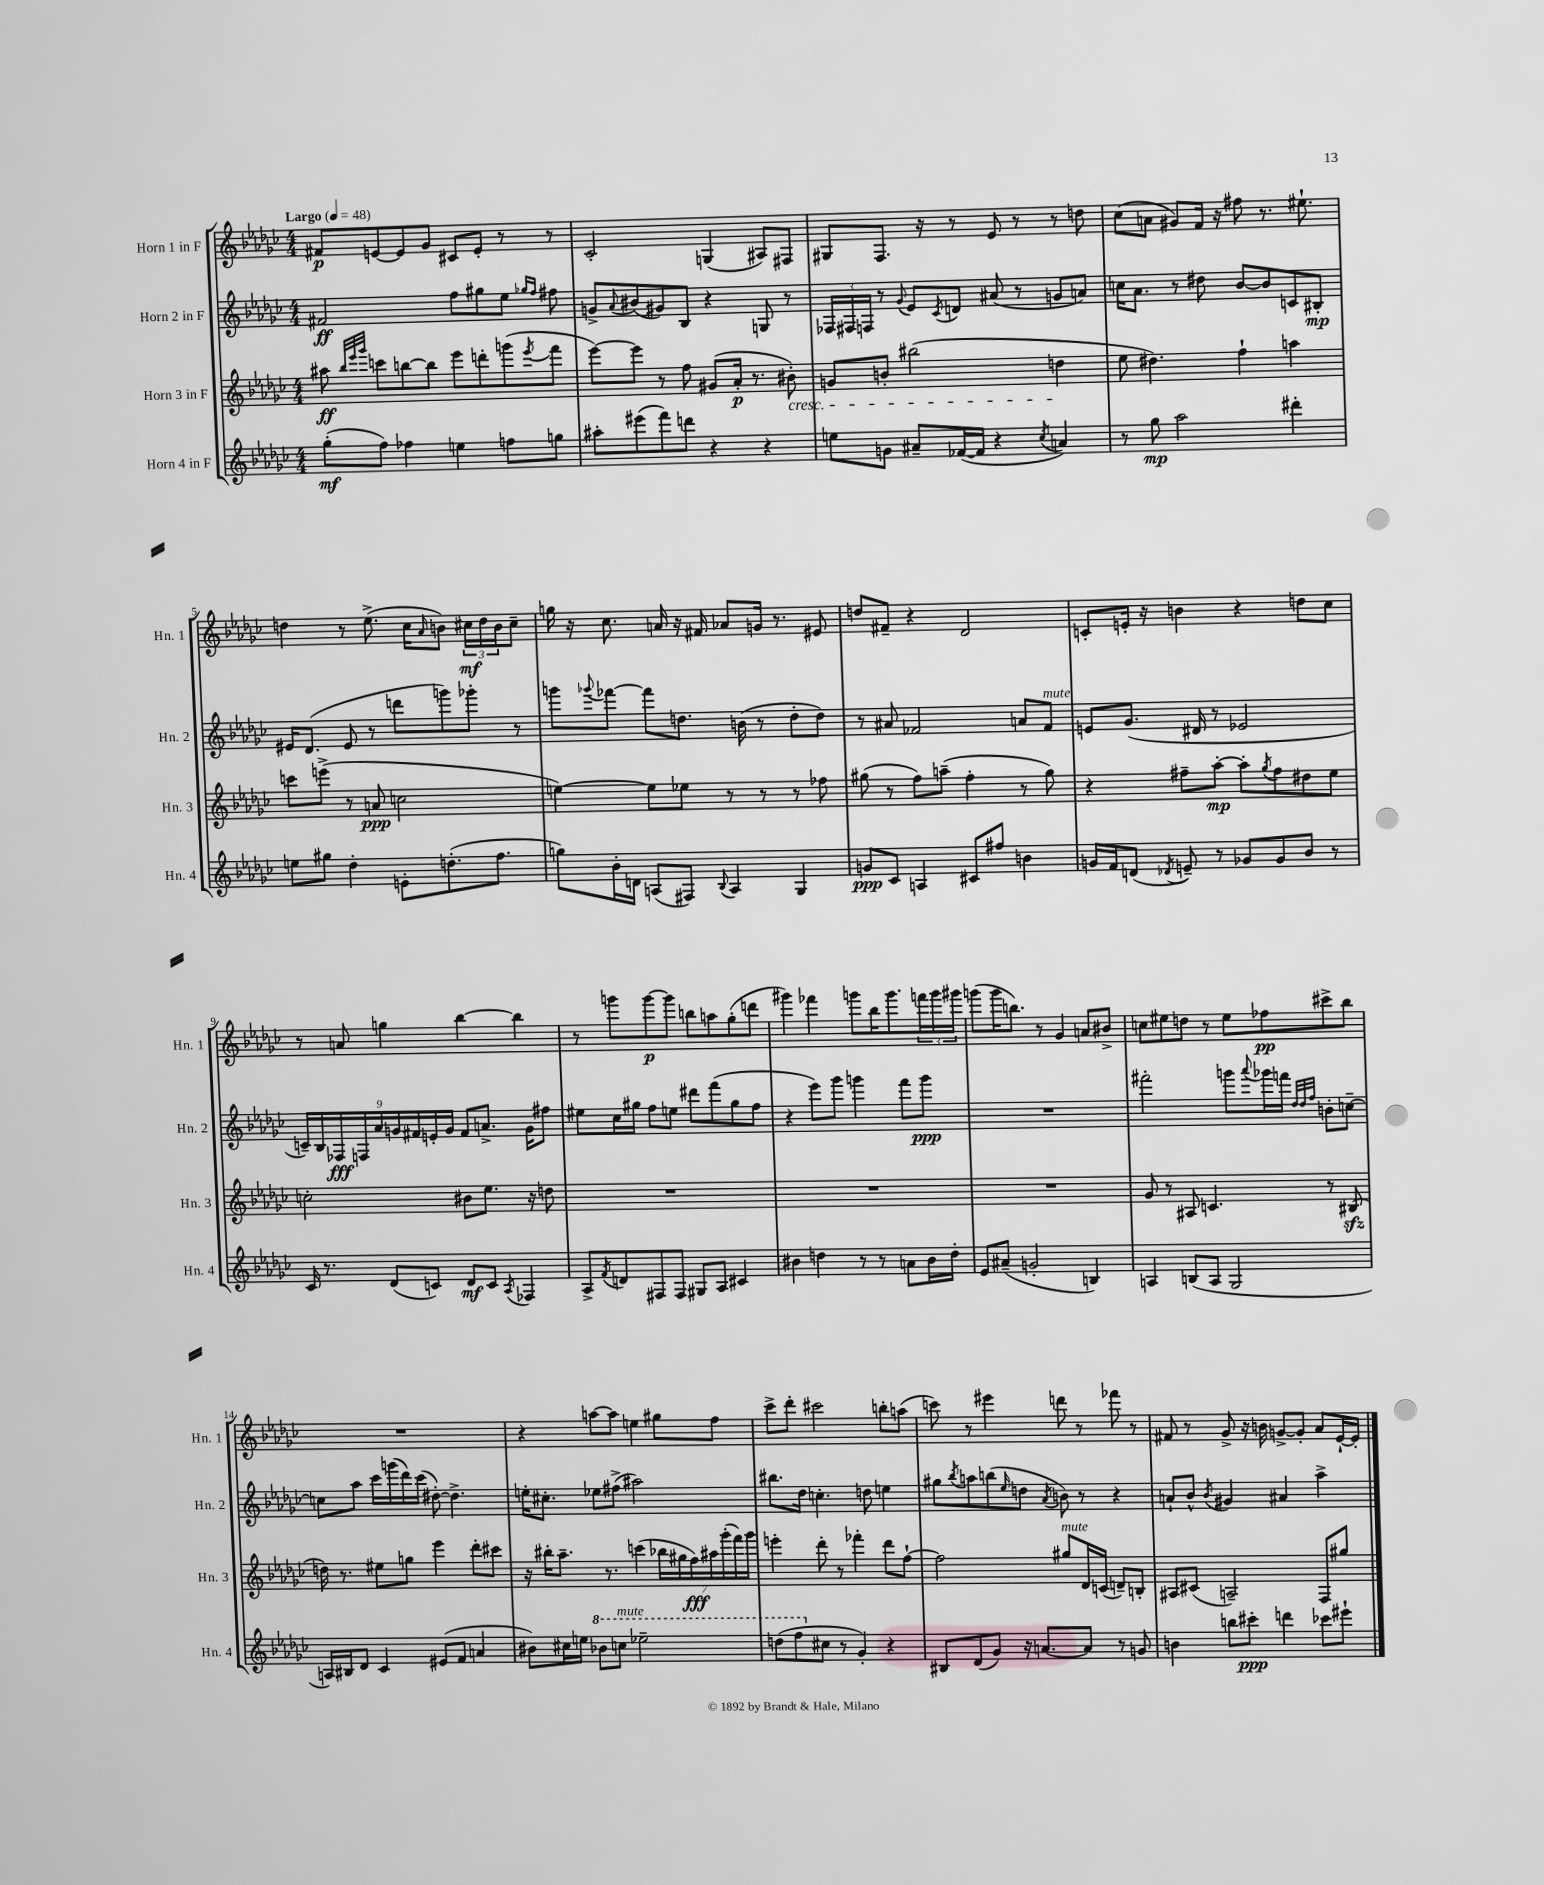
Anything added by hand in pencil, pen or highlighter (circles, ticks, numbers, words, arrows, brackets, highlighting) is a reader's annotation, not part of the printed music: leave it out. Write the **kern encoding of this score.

**kern	**dynam	**kern	**dynam	**kern	**dynam	**kern	**dynam
*part4	*part4	*part3	*part3	*part2	*part2	*part1	*part1
*staff4	*staff4	*staff3	*staff3	*staff2	*staff2	*staff1	*staff1
*I"Horn 4 in F	*	*I"Horn 3 in F	*	*I"Horn 2 in F	*	*I"Horn 1 in F	*
*I'Hn. 4	*	*I'Hn. 3	*	*I'Hn. 2	*	*I'Hn. 1	*
*clefG2	*	*clefG2	*	*clefG2	*	*clefG2	*
*k[b-e-a-d-g-c-]	*	*k[b-e-a-d-g-c-]	*	*k[b-e-a-d-g-c-]	*	*k[b-e-a-d-g-c-]	*
*M4/4	*	*M4/4	*	*M4/4	*	*M4/4	*
*MM48	*	*MM48	*	*MM48	*	*MM48	*
=1	=1	=1	=1	=1	=1	=1	=1
!	!	!	!	!	!	!LO:TX:a:B:t=Largo	!
(8gg-'\L	mf	8aa#X\	ff	2f#X/	ff	8f#X/L	p
.	.	32qqbb-/LLL	.	.	.	.	.
.	.	32qqeee-/	.	.	.	.	.
.	.	32qqggg-/JJJ	.	.	.	.	.
8ff\J)	.	8cccn\L	.	.	.	[8en/	.
4ff-X\	.	[8bbn\	.	.	.	8e/]	.
.	.	8bb\J]	.	.	.	8g-/J	.
4een\	.	8eee-\L	.	8ff\L	.	8c#X/L	.
.	.	8dddn'\	.	8gg#X\	.	8e'/J	.
8ffn\L	.	(8gggn\	.	8ee-\J	.	8r	.
.	.	.	.	16qqgg-X/LL	.	.	.
.	.	8qeee-/	.	16qqff/JJ	.	.	.
8ggn\J	.	8fff\J	.	8ff#X\	.	8r	.
=2	=2	=2	=2	=2	=2	=2	=2
8aa#X'\L	.	[8eee-\L)	.	8gn^/L	.	2c-'/	.
.	.	.	.	8qqa-/	.	.	.
(8eee#X\	.	8eee-\J]	.	(8b#X/	.	.	.
8fff\)	.	8r	.	8g#X/)	.	.	.
8dddn\J	.	8ff\	.	8B-/J	.	.	.
4r	.	(8g#X/L	.	4r	.	(4Gn/	.
.	.	16a-'/Jk	p	.	.	.	.
.	.	8.r	.	.	.	.	.
4r	.	.	.	8Gn/	.	8A#X/L)	.
!	!	!LO:TX:b:i:t=cresc.	!	!	!	!	!
.	.	8b#X'\)	.	8r	.	8F#X/J	.
=3	=3	=3	=3	=3	=3	=3	=3
8een\L	.	8gn/L	.	24F-X/LL	.	8G#X/L	.
.	.	.	.	24F#X/	.	.	.
.	.	.	.	24Fn/JJ	.	.	.
8gn\J	.	8bn'/J	.	8r	.	8.F/J	.
.	.	.	.	8qqg-/	.	.	.
8a#X~/L	.	(2bb#X\	.	8e-/L	.	.	.
.	.	.	.	.	.	16r	.
.	.	.	.	8qc-/	.	.	.
([16f-X/L	.	.	.	8dn/J	.	8r	.
16f-/JJ]	.	.	.	.	.	.	.
4r	.	.	.	(8a#X/	.	8e-/	.
.	.	.	.	8r	.	8r	.
8qcc-/	.	.	.	.	.	.	.
4an/)	.	4ddn\	.	8gn/L	.	8r	.
.	.	.	.	8an/J)	.	8ddn\	.
=4	=4	=4	=4	=4	=4	=4	=4
8r	.	8ee-\	.	16ccn\KL	.	(8cc-\L	.
.	.	.	.	8.a-\J	.	.	.
8gg-\	mp	4.dd#X\)	.	.	.	8an\J	.
2aa-\	.	.	.	8r	.	8g#X/L)	.
.	.	.	.	8dd#X\	.	16f/Jk	.
.	.	.	.	.	.	16r	.
.	.	4ff`\	.	[8b-/L	.	8ff#X\	.
.	.	.	.	8b-/]	.	8.r	.
4ddd#X'\	.	4aan\	.	8cn/	.	.	.
.	.	.	.	.	.	8.ee#X`\	.
.	.	.	.	8B#X'/J	mp	.	.
!!LO:LB:g=z
=5	=5	=5	=5	=5	=5	=5	=5
8een\L	.	8cccn\L	.	16e#X/KL	.	4ddn\	.
.	.	.	.	(8.d-/J	.	.	.
8gg#X\J	.	(8eeen^\J	.	.	.	.	.
4dd-'\	.	8r	.	8e#/	.	8r	.
.	.	8an/	ppp	8r	.	(8.ee-^\	.
8en'\L	.	2ccn\	.	8dddn\L	.	.	.
.	.	.	.	.	.	16cc-\KL	.
.	.	.	.	.	.	16qqa-/	.
(8.ddn'\	.	.	.	8gggn\)	.	8bn\J)	.
.	.	.	.	8ggg-X'\J	.	24cc#X\LL	mf
.	.	.	.	.	.	24dd\	.
8.ff\J	.	.	.	.	.	.	.
.	.	.	.	.	.	24b\J	.
.	.	.	.	8r	.	8cc#~\J	.
=6	=6	=6	=6	=6	=6	=6	=6
8ggn\L)	.	[4een\)	.	8gggn\L	.	16ggn\	.
.	.	.	.	.	.	16r	.
.	.	.	.	8qqggg-X/	.	.	.
16b-'\L	.	.	.	[8fff-X\J	.	8.cc-\	.
16dn\JJ	.	.	.	.	.	.	.
(8An/L	.	8ee\L]	.	8fff-\L]	.	.	.
.	.	.	.	.	.	16an/	.
8F#X/J)	.	8ee-X\J	.	8.ddn\J	.	16r	.
.	.	.	.	.	.	16f#X/	.
8qqB-/	.	.	.	.	.	.	.
4A/	.	8r	.	.	.	8a-X/L	.
.	.	.	.	(16bn\	.	.	.
.	.	8r	.	8r	.	16gn/Jk	.
.	.	.	.	.	.	8.r	.
4G-/	.	8r	.	8dd'\L	.	.	.
.	.	8ff-X\	.	8dd\J)	.	8e#X/	.
=7	=7	=7	=7	=7	=7	=7	=7
8gn/L	ppp	(8gg#X\	.	8r	.	8ddn/L	.
8c-/J	.	8r	.	8a#X/	.	8f#X~/J	.
4An/	.	8ff\L)	.	2f-X/	.	4r	.
.	.	(8aan~\J	.	.	.	.	.
8c#X/L	.	4ff'\	.	.	.	2d-/	.
8ff#X/J	.	.	.	.	.	.	.
4bn\	.	8r	.	8an/L	.	.	.
!	!	!	!	!LO:TX:a:i:t=mute	!	!	!
.	.	8gg#\)	.	8f-/J	.	.	.
=8	=8	=8	=8	=8	=8	=8	=8
16gn/LL	.	4r	.	8en/L	.	8cn'/L	.
16f/J	.	.	.	.	.	.	.
(8dn/J	.	.	.	(8.g-/J	.	16en'/Jk	.
.	.	.	.	.	.	16r	.
8qd-X/	.	.	.	.	.	.	.
8en~/)	.	8ff#X~\L	.	.	.	4bn\	.
.	.	.	.	16d#X/	.	.	.
8r	.	[8aa-'\J	mp	8r	.	.	.
8g-X/L	.	8aa-'\L]	.	2e-X/	.	4r	.
.	.	8qgg-/	.	.	.	.	.
8g-/	.	8ff#\	.	.	.	.	.
8b-/J	.	8dd#X\	.	.	.	8ddn\L	.
8r	.	8ee-\J	.	.	.	8cc-\J	.
!!LO:LB:g=z
=9	=9	=9	=9	=9	=9	=9	=9
16c-/	.	2ccn'\	.	18cn~/LL)	.	8r	.
.	.	.	.	18B-/	.	.	.
8.r	.	.	.	.	.	.	.
.	.	.	.	18F-X/	fff	.	.
.	.	.	.	.	.	8an/	.
.	.	.	.	18Fn/	.	.	.
.	.	.	.	18a-/	.	.	.
(8d-/L	.	.	.	.	.	4ggn\	.
.	.	.	.	18gn/	.	.	.
.	.	.	.	18f#X/	.	.	.
8cn/J)	.	.	.	.	.	.	.
.	.	.	.	18en'/	.	.	.
.	.	.	.	18g/JJ	.	.	.
8d-/L	mf	8b#X\L	.	8f#/L	.	[4bb-\	.
8c/J	.	8.ee-\J	.	8.an^/J	.	.	.
8qA-/	.	.	.	.	.	.	.
4F-X/	.	.	.	.	.	4bb-\]	.
.	.	16r	.	16g\KL	.	.	.
.	.	8ddn\	.	8ff#X\J	.	.	.
=10	=10	=10	=10	=10	=10	=10	=10
8A-^/L	.	1r	.	8ee#X\L	.	8r	.
8qf/	.	.	.	.	.	.	.
8dn/	.	.	.	16cc-\L	.	8gggn\L	.
.	.	.	.	16gg#X\JJ	.	.	.
8F#X/	.	.	.	8ff\L	.	[8ggg\	p
8F#/J	.	.	.	8een\J	.	8ggg\J]	.
8G#X/L	.	.	.	8ddd#X\L	.	8bbn\L	.
8A-/J	.	.	.	(8fff\	.	8aan\	.
4c#X/	.	.	.	8gg#\	.	(8gg-'\	.
.	.	.	.	8ff\J	.	8dddn\J	.
=11	=11	=11	=11	=11	=11	=11	=11
4b#X\	.	1r	.	4r	.	4ggg#X\)	.
4ddn\	.	.	.	8eee-\L)	.	4fff-X\	.
.	.	.	.	8ggg-\J	.	.	.
8r	.	.	.	4gggn\	.	8gggn\L	.
8r	.	.	.	.	.	16bb-\K	.
.	.	.	.	.	.	8.ggg\	.
8an\L	.	.	.	8fff\L	.	.	.
16b#\L	.	.	.	8ggg\J	ppp	24fffn\L	.
.	.	.	.	.	.	24ggg\	.
16dd'\JJ	.	.	.	.	.	.	.
.	.	.	.	.	.	24ggg#X\JJ	.
=12	=12	=12	=12	=12	=12	=12	=12
8e-/L	.	1r	.	1r	.	(8gggn\L	.
(8a#X~/J	.	.	.	.	.	16ggg\K	.
.	.	.	.	.	.	8.bbn\J)	.
2gn'/	.	.	.	.	.	.	.
.	.	.	.	.	.	8r	.
.	.	.	.	.	.	4g-/	.
4Bn/)	.	.	.	.	.	8an/L	.
.	.	.	.	.	.	8b#X^/J	.
=13	=13	=13	=13	=13	=13	=13	=13
4An/	.	8g-/	.	2fff#X'\	.	8ccn\L	.
.	.	8r	.	.	.	8ee#X\	.
(8Bn/L	.	8A#X/	.	.	.	8ddn\J	.
8A/J	.	4.cn/	.	.	.	8r	.
2G-/	.	.	.	8gggn\L	.	8ee#\L	.
.	.	.	.	8qqaaa-/	.	.	.
.	.	.	.	16ggg-X\L	.	8ff-X\	pp
.	.	.	.	16fffn\JJ	.	.	.
.	.	.	.	32qqdd-/LLL	.	.	.
.	.	.	.	32qqdd-/	.	.	.
.	.	.	.	32qqff/JJJ	.	.	.
.	.	8r	.	8bn'\L	.	8ccc#X^\	.
.	.	(8B#Xzz/	.	[8ccn~\J	.	8bb-\J	.
!!LO:LB:g=z
=14	=14	=14	=14	=14	=14	=14	=14
16An/LL)	.	16ddn\)	.	8ccn\L]	.	1r	.
16B#X/J	.	8.r	.	.	.	.	.
8d-/J	.	.	.	8aa-\J	.	.	.
4c-/	.	8ee#X\L	.	16ccc-\LL	.	.	.
.	.	.	.	(16gggn\	.	.	.
.	.	8ggn\J	.	16ddd-\)	.	.	.
.	.	.	.	(16ccc-\JJ	.	.	.
(8e#X/L	.	4eee-\	.	[8dd#X'\)	.	.	.
8f/J	.	.	.	4.dd#^\]	.	.	.
4an/	.	8ddd-'\L	.	.	.	.	.
.	.	8ccc#X\J	.	.	.	.	.
=15	=15	=15	=15	=15	=15	=15	=15
8b#X\L)	.	16r	.	16een'\KL	.	4r	.
.	.	16bb#X'\KL	.	8.cc#X'\J	.	.	.
16cc#X\L	.	8.aa-~\J	.	.	.	.	.
16een\JJ	.	.	.	.	.	.	.
*8va	*	*	*	*	*	*	*
8bb-X\L	.	.	.	8ee-X\L	.	[8aan\L	.
.	.	8.r	.	.	.	.	.
!LO:TX:a:i:t=mute	!	!	!	!	!	!	!
8cccn\J	.	.	.	(8ff#X^\J	.	8aa\J]	.
2eee-X~\	.	(4cccn\	.	2aa#X\)	.	4een\	.
.	.	28bb-X\LL	.	.	.	8gg#X\L	.
.	.	28gg#X\	.	.	.	.	.
.	.	28ff\)	fff	.	.	.	.
.	.	28aa#X\	.	.	.	.	.
.	.	.	.	.	.	8ff\J	.
.	.	(28ggg-'\	.	.	.	.	.
.	.	28fff\)	.	.	.	.	.
.	.	28ggg-\JJ	.	.	.	.	.
=16	=16	=16	=16	=16	=16	=16	=16
(8dddn\L	.	4eeen'\	.	8.bb#X\L	.	8ccc-^\L	.
8fff\	.	.	.	.	.	8ddd-'\J	.
.	.	.	.	16dd-\Jk	.	.	.
*X8va	*	*	*	*	*	*	*
8cc#X\J	.	8ddd-'\	.	4.ccn'\	.	2ccc#X\	.
8r	.	8r	.	.	.	.	.
4g-'/)	.	4fff-X'\	.	.	.	.	.
.	.	.	.	8ddn\	.	.	.
4r	.	8ddd-\L	.	4een\	.	8bbn'\L	.
.	.	[8ff`\J	.	.	.	(8aan\J	.
=17	=17	=17	=17	=17	=17	=17	=17
8B#X/L	.	2ff\]	.	8gg#X\L	.	8cccn\)	.
.	.	.	.	8qbb-/	.	.	.
(8d-/	.	.	.	8aan\	.	8r	.
8g-/J)	.	.	.	(8bbn\	.	4eee#X\	.
.	.	.	.	16qqee-/	.	.	.
16r	.	.	.	8ddn\J	.	.	.
[8.an/L	.	.	.	.	.	.	.
.	.	.	.	8qa-/	.	.	.
!	!	!LO:TX:a:i:t=mute	!	!	!	!	!
.	.	8gg#X/L	.	8bn\)	.	8dddn\	.
8a/J]	.	16d-/L	.	8r	.	8r	.
.	.	(16cn/JJ	.	.	.	.	.
8r	.	8dn~/L)	.	4r	.	8fff-X\	.
8gn/	.	8Bn'/J	.	.	.	8r	.
=18	=18	=18	=18	=18	=18	=18	=18
4bn\	.	8A#X/L	.	8an`/L	.	8f#X/	.
.	.	(8c#X/J	.	8b-^^/J	.	8r	.
.	.	.	.	8qb-/	.	.	.
8bbn\L	.	2An~/)	.	4g#X/	.	8g-^/	.
8ccc#X'\J	ppp	.	.	.	.	16r	.
.	.	.	.	.	.	16bn\	.
4dddn\	.	.	.	4a#X/	.	[8gn^/L	.
.	.	.	.	.	.	8g'/J]	.
8ccc-X\L	.	8F/L	.	4aa-^\	.	8a-/L	.
8eee#X`\J	.	8gg#X/J	.	.	.	[16e-`/L	.
.	.	.	.	.	.	16e-'/JJ]	.
==	==	==	==	==	==	==	==
*-	*-	*-	*-	*-	*-	*-	*-
